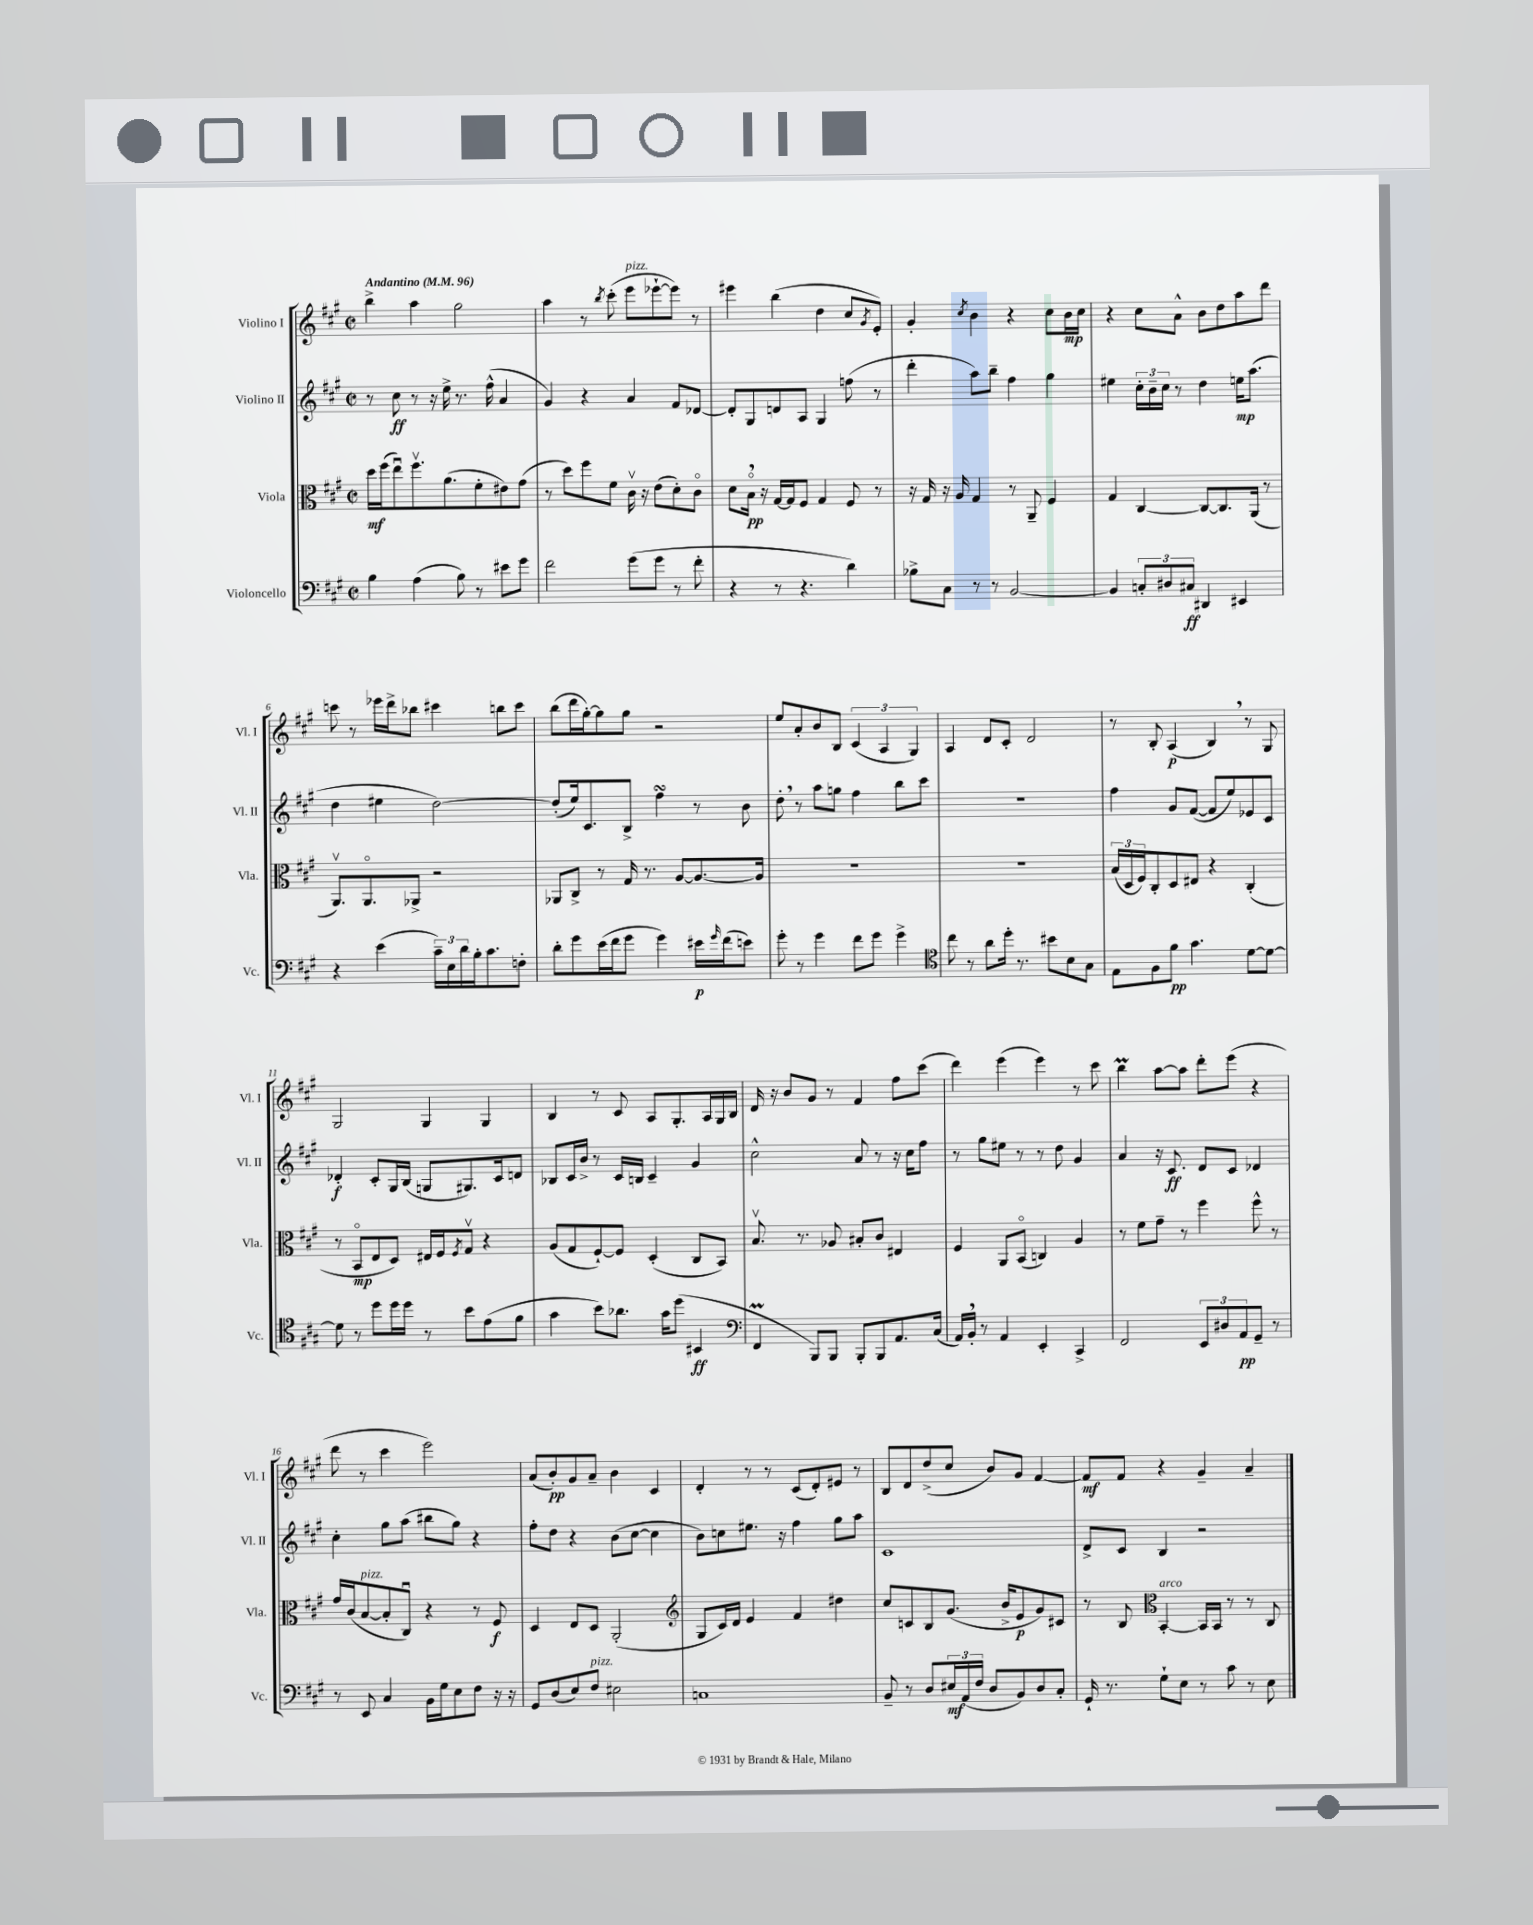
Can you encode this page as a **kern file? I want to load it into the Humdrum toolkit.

**kern	**dynam	**kern	**dynam	**kern	**dynam	**kern	**dynam
*part4	*part4	*part3	*part3	*part2	*part2	*part1	*part1
*staff4	*staff4	*staff3	*staff3	*staff2	*staff2	*staff1	*staff1
*I"Violoncello	*	*I"Viola	*	*I"Violino II	*	*I"Violino I	*
*I'Vc.	*	*I'Vla.	*	*I'Vl. II	*	*I'Vl. I	*
*clefF4	*	*clefC3	*	*clefG2	*	*clefG2	*
*k[f#c#g#]	*	*k[f#c#g#]	*	*k[f#c#g#]	*	*k[f#c#g#]	*
*M2/2	*	*M2/2	*	*M2/2	*	*M2/2	*
*met(c|)	*	*met(c|)	*	*met(c|)	*	*met(c|)	*
*MM96	*	*MM96	*	*MM96	*	*MM96	*
=1	=1	=1	=1	=1	=1	=1	=1
!	!	!	!	!	!	!LO:TX:a:B:t=Andantino	!
4B\	.	16dd\LL	mf	8r	.	4bb^\	.
.	.	(16ff#\J	.	.	.	.	.
.	.	8eeu\)	.	8cc#\	ff	.	.
(4A\	.	8.ff#v\	.	8r	.	4aa\	.
.	.	.	.	16r	.	.	.
.	.	(8.a\	.	16ee^\	.	.	.
8B\)	.	.	.	8.r	.	2gg#\	.
8r	.	8f#'\	.	.	.	.	.
.	.	.	.	(16ff#^^\	.	.	.
8e#X\L	.	8e#X\)	.	4a/	.	.	.
8g#\J	.	(8g#\J	.	.	.	.	.
=2	=2	=2	=2	=2	=2	=2	=2
2f#\	.	8r	.	4g#/)	.	4aa\	.
.	.	8dd\L)	.	.	.	.	.
.	.	8ff#\	.	4r	.	8r	.
.	.	.	.	.	.	8qbb/	.
.	.	8f#\J	.	.	.	(8ccc#'\	.
!	!	!	!	!	!	!LO:TX:a:i:t=pizz.	!
(8g#\L	.	16c#v\	.	4a/	.	8eee\L	.
.	.	16r	.	.	.	.	.
8g#\J	.	(8e\L	.	.	.	[8eee-X`\	.
8r	.	8d'\)	.	8f#/L	.	8eee-\J])	.
8f#'\	.	8c#\J	.	[8d-X/J	.	8r	.
=3	=3	=3	=3	=3	=3	=3	=3
4r	.	8d\L	.	8d-'/L]	.	4eee#X\	.
.	.	16B,\Jk	pp	8G#/	.	.	.
.	.	16r	.	.	.	.	.
8r	.	[16G#/LL	.	8dn/	.	(4bb\	.
.	.	16G#/J]	.	.	.	.	.
4.r	.	8F#/J	.	8A/J	.	.	.
.	.	4G#/	.	4G#/	.	4dd\	.
4d\)	.	8F#/	.	(8ffn\	.	8cc#/L	.
.	.	.	.	.	.	8qg#/	.
.	.	8r	.	8r	.	8e'/J)	.
=4	=4	=4	=4	=4	=4	=4	=4
8B-X^\L	.	16r	.	4ddd'\	.	4g#'/	.
.	.	16G#/	.	.	.	.	.
8C#\J	.	16r	.	.	.	.	.
.	.	16A/	.	.	.	.	.
.	.	.	.	.	.	8qcc#/	.
8r	.	4G#/	.	8aa\L)	.	4b\	.
8r	.	.	.	8bb~\J	.	.	.
[2BB/	.	8r	.	4ff#\	.	4r	.
.	.	8AA~/	.	.	.	.	.
.	.	4F#/	.	4gg#\	.	8cc#\L	.
.	.	.	.	.	.	16b\L	mp
.	.	.	.	.	.	16cc#\JJ	.
=5	=5	=5	=5	=5	=5	=5	=5
4BB/]	.	4G#/	.	4ee#X\	.	4r	.
12Cn'/L	.	[4C#/	.	24cc#'\LL	.	8cc#\L	.
.	.	.	.	24b~\	.	.	.
12D#X/	.	.	.	24cc#\JJ	.	.	.
.	.	.	.	8r	.	8a^^\J	.
12C#X/J	ff	.	.	.	.	.	.
4DD#X/	.	8C#/L_	.	4dd\	.	8b\L	.
.	.	8.C#/]	.	.	.	8dd\	.
4EE#X/	.	.	.	16een\KL	mp	8aa\	.
.	.	(16AA/Jk	.	(8.aa\J	.	.	.
.	.	8r	.	.	.	8ddd\J	.
!!LO:LB:g=z
=6	=6	=6	=6	=6	=6	=6	=6
4r	.	8.AAv/L)	.	4dd\	.	8cccn\	.
.	.	.	.	.	.	8r	.
.	.	8.AA/	.	.	.	.	.
(4e\	.	.	.	4ee#X\	.	16eee-X\LL	.
.	.	.	.	.	.	16ddd^\J	.
.	.	8AA-X^/J	.	.	.	8bb-X\J	.
24c#~\LL)	.	2r	.	[2dd\)	.	4ccc#X\	.
24E\	.	.	.	.	.	.	.
24d\	.	.	.	.	.	.	.
16B'\J	.	.	.	.	.	.	.
8.c#\	.	.	.	.	.	.	.
.	.	.	.	.	.	8bbn\L	.
8Fn'\J	.	.	.	.	.	8ccc#\J	.
=7	=7	=7	=7	=7	=7	=7	=7
8d'\L	.	8AA-X/L	.	(8dd'/L]	.	(8bb\L	.
8g#\	.	8C#^/J	.	16ee/k)	.	16ddd\L	.
.	.	.	.	8.c#/	.	[16gg#'\J)	.
(16e\L	.	8r	.	.	.	8gg#\]	.
16f#\J	.	.	.	.	.	.	.
8g#\J	.	16G#/	.	8B^/J	.	8gg#\J	.
.	.	8.r	.	.	.	.	.
4g#\)	.	.	.	4ff#sSSS\	.	2r	.
.	.	[8A/L	.	.	.	.	.
16e#X\LL	p	8.A/_	.	8r	.	.	.
16qqg#/	.	.	.	.	.	.	.
(16f#\J	.	.	.	.	.	.	.
8en\J)	.	.	.	8b\	.	.	.
.	.	16A/Jk]	.	.	.	.	.
=8	=8	=8	=8	=8	=8	=8	=8
8g#'\	.	1r	.	8dd',\	.	8ee/L	.
8r	.	.	.	8r	.	8a'/	.
4g#\	.	.	.	8aa\L	.	8b/	.
.	.	.	.	8ggn\J	.	8B/J	.
8f#\L	.	.	.	4ff#\	.	(6c#/	.
8g#\J	.	.	.	.	.	.	.
.	.	.	.	.	.	6A/	.
4g#^\	.	.	.	8bb\L	.	.	.
.	.	.	.	.	.	6G#/)	.
.	.	.	.	8ccc#\J	.	.	.
=9	=9	=9	=9	=9	=9	=9	=9
*clefC4	*	*	*	*	*	*	*
8cc#\	.	1r	.	1r	.	4A/	.
8r	.	.	.	.	.	.	.
8a\L	.	.	.	.	.	8d/L	.
16dd'\Jk	.	.	.	.	.	8c#'/J	.
8.r	.	.	.	.	.	.	.
.	.	.	.	.	.	2d/	.
8b#X\L	.	.	.	.	.	.	.
8B\	.	.	.	.	.	.	.
8G#\J	.	.	.	.	.	.	.
=10	=10	=10	=10	=10	=10	=10	=10
8E\L	.	(24B/LL	.	4ff#\	.	8r	.
.	.	24D/	.	.	.	.	.
.	.	24F#/J)	.	.	.	.	.
8F#\	.	8C#'/	.	.	.	8B'/	.
8f#\J	pp	8D/	.	8g#/L	.	(4A/	p
4.g#\	.	8E#X/J	.	([8f#/J	.	.	.
.	.	4r	.	8f#/L]	.	4B,/)	.
.	.	.	.	8ee/)	.	.	.
[8d\L	.	(4C#'/	.	8e-X/	.	8r	.
8d\J_	.	.	.	8c#/J	.	8G#/	.
!!LO:LB:g=z
=11	=11	=11	=11	=11	=11	=11	=11
8d\]	.	8r	.	4d-X'/	f	2G#/	.
8r	.	8BB/L	mp	.	.	.	.
8dd\L	.	8E/	.	8c#'/L	.	.	.
16dd\L	.	8D/J)	.	16G#/L	.	.	.
16dd\JJ	.	.	.	(16B/JJ	.	.	.
8r	.	16E#X/LL	.	8Gn/L	.	4G#/	.
.	.	16F#/J	.	.	.	.	.
.	.	8qF#/	.	.	.	.	.
8b\L	.	8G#v/J	.	8.G#X/)	.	.	.
(8e\	.	4r	.	.	.	4G#/	.
.	.	.	.	16c#/k	.	.	.
8f#\J	.	.	.	8dn/J	.	.	.
=12	=12	=12	=12	=12	=12	=12	=12
4g#\	.	(8A/L	.	8B-X/L	.	4B/	.
.	.	8G#/	.	16c#/L	.	.	.
.	.	.	.	16b^/JJ	.	.	.
8b\L)	.	[8F#`/)	.	8r	.	8r	.
8.a-X\J	.	8F#/J]	.	16c#/LL	.	8c#/	.
.	.	.	.	16Bn/JJ	.	.	.
.	.	(4D'/	.	4c#~/	.	8A/L	.
16g#\KL	.	.	.	.	.	.	.
(8dd\J	.	.	.	.	.	8.G#'/	.
4BB#X/	ff	8C#/L	.	4g#/	.	.	.
.	.	.	.	.	.	16A/L	.
.	.	8BB/J)	.	.	.	16G#/	.
.	.	.	.	.	.	16B/JJ	.
=13	=13	=13	=13	=13	=13	=13	=13
*clefF4	*	*	*	*	*	*	*
4FF#M/	.	8.Bv/	.	2cc#^^\	.	16d/	.
.	.	.	.	.	.	16r	.
.	.	.	.	.	.	8b/L	.
.	.	8.r	.	.	.	.	.
8BBB/L)	.	.	.	.	.	8g#/J	.
8BBB/J	.	8A-X/	.	.	.	8r	.
8BBB'/L	.	8B#X'/L	.	8a/	.	4f#/	.
8BBB/	.	8c#/J	.	8r	.	.	.
8.AA/	.	4E#X/	.	16r	.	8ff#\L	.
.	.	.	.	16cc#\KL	.	.	.
.	.	.	.	8ff#\J	.	(8ccc#\J	.
(16C#/Jk	.	.	.	.	.	.	.
=14	=14	=14	=14	=14	=14	=14	=14
16AA/LL)	.	4F#/	.	8r	.	4ddd\)	.
16BB',/JJ	.	.	.	.	.	.	.
8r	.	.	.	8gg#\L	.	.	.
4AA/	.	8AA/L	.	8ee#X\J	.	(4eee\	.
.	.	(8BB/J	.	8r	.	.	.
4EE'/	.	4Cn/)	.	8r	.	4eee\)	.
.	.	.	.	8dd\	.	.	.
4CC#^/	.	4A/	.	4g#/	.	8r	.
.	.	.	.	.	.	8ccc#\	.
=15	=15	=15	=15	=15	=15	=15	=15
2FF#/	.	8r	.	4a/	.	4bbM\	.
.	.	8f#\L	.	.	.	.	.
.	.	8g#~\J	.	16r	.	[8aa\L	.
.	.	.	.	8.c#/	ff	.	.
.	.	8r	.	.	.	8aa\J]	.
12EE/L	.	4ff#\	.	8d/L	.	8ddd'\L	.
12D#X/	.	.	.	.	.	.	.
.	.	.	.	8c#/J	.	(8eee\J	.
12AA/	pp	.	.	.	.	.	.
8GG#~/J	.	8ff#^^\	.	4d-X/	.	4r	.
8r	.	8r	.	.	.	.	.
!!LO:LB:g=z
=16	=16	=16	=16	=16	=16	=16	=16
8r	.	16g#/LL	.	4cc#'\	.	8ddd\	.
.	.	(16c#/J	.	.	.	.	.
!	!	!LO:TX:a:i:t=pizz.	!	!	!	!	!
8EE/	.	[8B/	.	.	.	8r	.
4C#/	.	8B'/]	.	8gg#\L	.	4ccc#\	.
.	.	8C#u/J)	.	(8aa\J	.	.	.
16BB\LL	.	4r	.	8bb#X\L	.	2eee\)	.
16G#\J	.	.	.	.	.	.	.
8E\	.	.	.	8gg#\J)	.	.	.
8F#\J	.	8r	.	4r	.	.	.
16r	.	8F#/	f	.	.	.	.
16r	.	.	.	.	.	.	.
=17	=17	=17	=17	=17	=17	=17	=17
8GG#/L	.	4D/	.	8ff#'\L	.	(8a/L	.
(8D/	.	.	.	8dd\J	.	8b'/)	pp
8E/)	.	8E/L	.	4r	.	8g#/	.
!LO:TX:a:i:t=pizz.	!	!	!	!	!	!	!
8F#/J	.	8D/J	.	.	.	8a~/J	.
2E#X\	.	(2AA'/	.	(8b\L	.	4b\	.
.	.	.	.	[8cc#\J	.	.	.
.	.	.	.	4cc#\]	.	4c#/	.
=18	=18	=18	=18	=18	=18	=18	=18
*	*	*clefG2	*	*	*	*	*
1Cn	.	8G#/L	.	8b\L)	.	4d'/	.
.	.	16c#/L)	.	8ccn\	.	.	.
.	.	16d/JJ	.	.	.	.	.
.	.	4e/	.	8.ee#X\J	.	8r	.
.	.	.	.	.	.	8r	.
.	.	.	.	16r	.	.	.
.	.	4f#/	.	4ff#\	.	(8c#/L	.
.	.	.	.	.	.	8d'/)	.
.	.	4dd#X\	.	8gg#\L	.	8e#X/J	.
.	.	.	.	8aa\J	.	8r	.
=19	=19	=19	=19	=19	=19	=19	=19
8BB~/	.	8cc#/L	.	1c#	.	8B/L	.
8r	.	8cn/	.	.	.	8d/	.
8D/L	.	8B/	.	.	.	(8dd^/	.
24E#X/L	mf	(8.g#/J	.	.	.	8cc#/J	.
(24AA/	.	.	.	.	.	.	.
24F#/JJ	.	.	.	.	.	.	.
8D/L	.	.	.	.	.	8b/L)	.
.	.	16b^/KL	.	.	.	.	.
8BB/)	.	8e/	p	.	.	8g#/J	.
8D/	.	8g#/)	.	.	.	[4f#/	.
8C#'/J	.	8c#X/J	.	.	.	.	.
=20	=20	=20	=20	=20	=20	=20	=20
16GG#`/	.	8r	.	8d^/L	.	8f#/L]	mf
8.r	.	.	.	.	.	.	.
.	.	8B/	.	8c#/J	.	8f#/J	.
*	*	*clefC3	*	*	*	*	*
!	!	!LO:TX:a:i:t=arco	!	!	!	!	!
8G#`\L	.	[4BB'/	.	4B/	.	4r	.
8E\J	.	.	.	.	.	.	.
8r	.	16BB/LL]	.	2r	.	4g#~/	.
.	.	16BB/JJ	.	.	.	.	.
8c#\	.	8r	.	.	.	.	.
8r	.	8r	.	.	.	4a~/	.
8E\	.	8C#/	.	.	.	.	.
==	==	==	==	==	==	==	==
*-	*-	*-	*-	*-	*-	*-	*-
